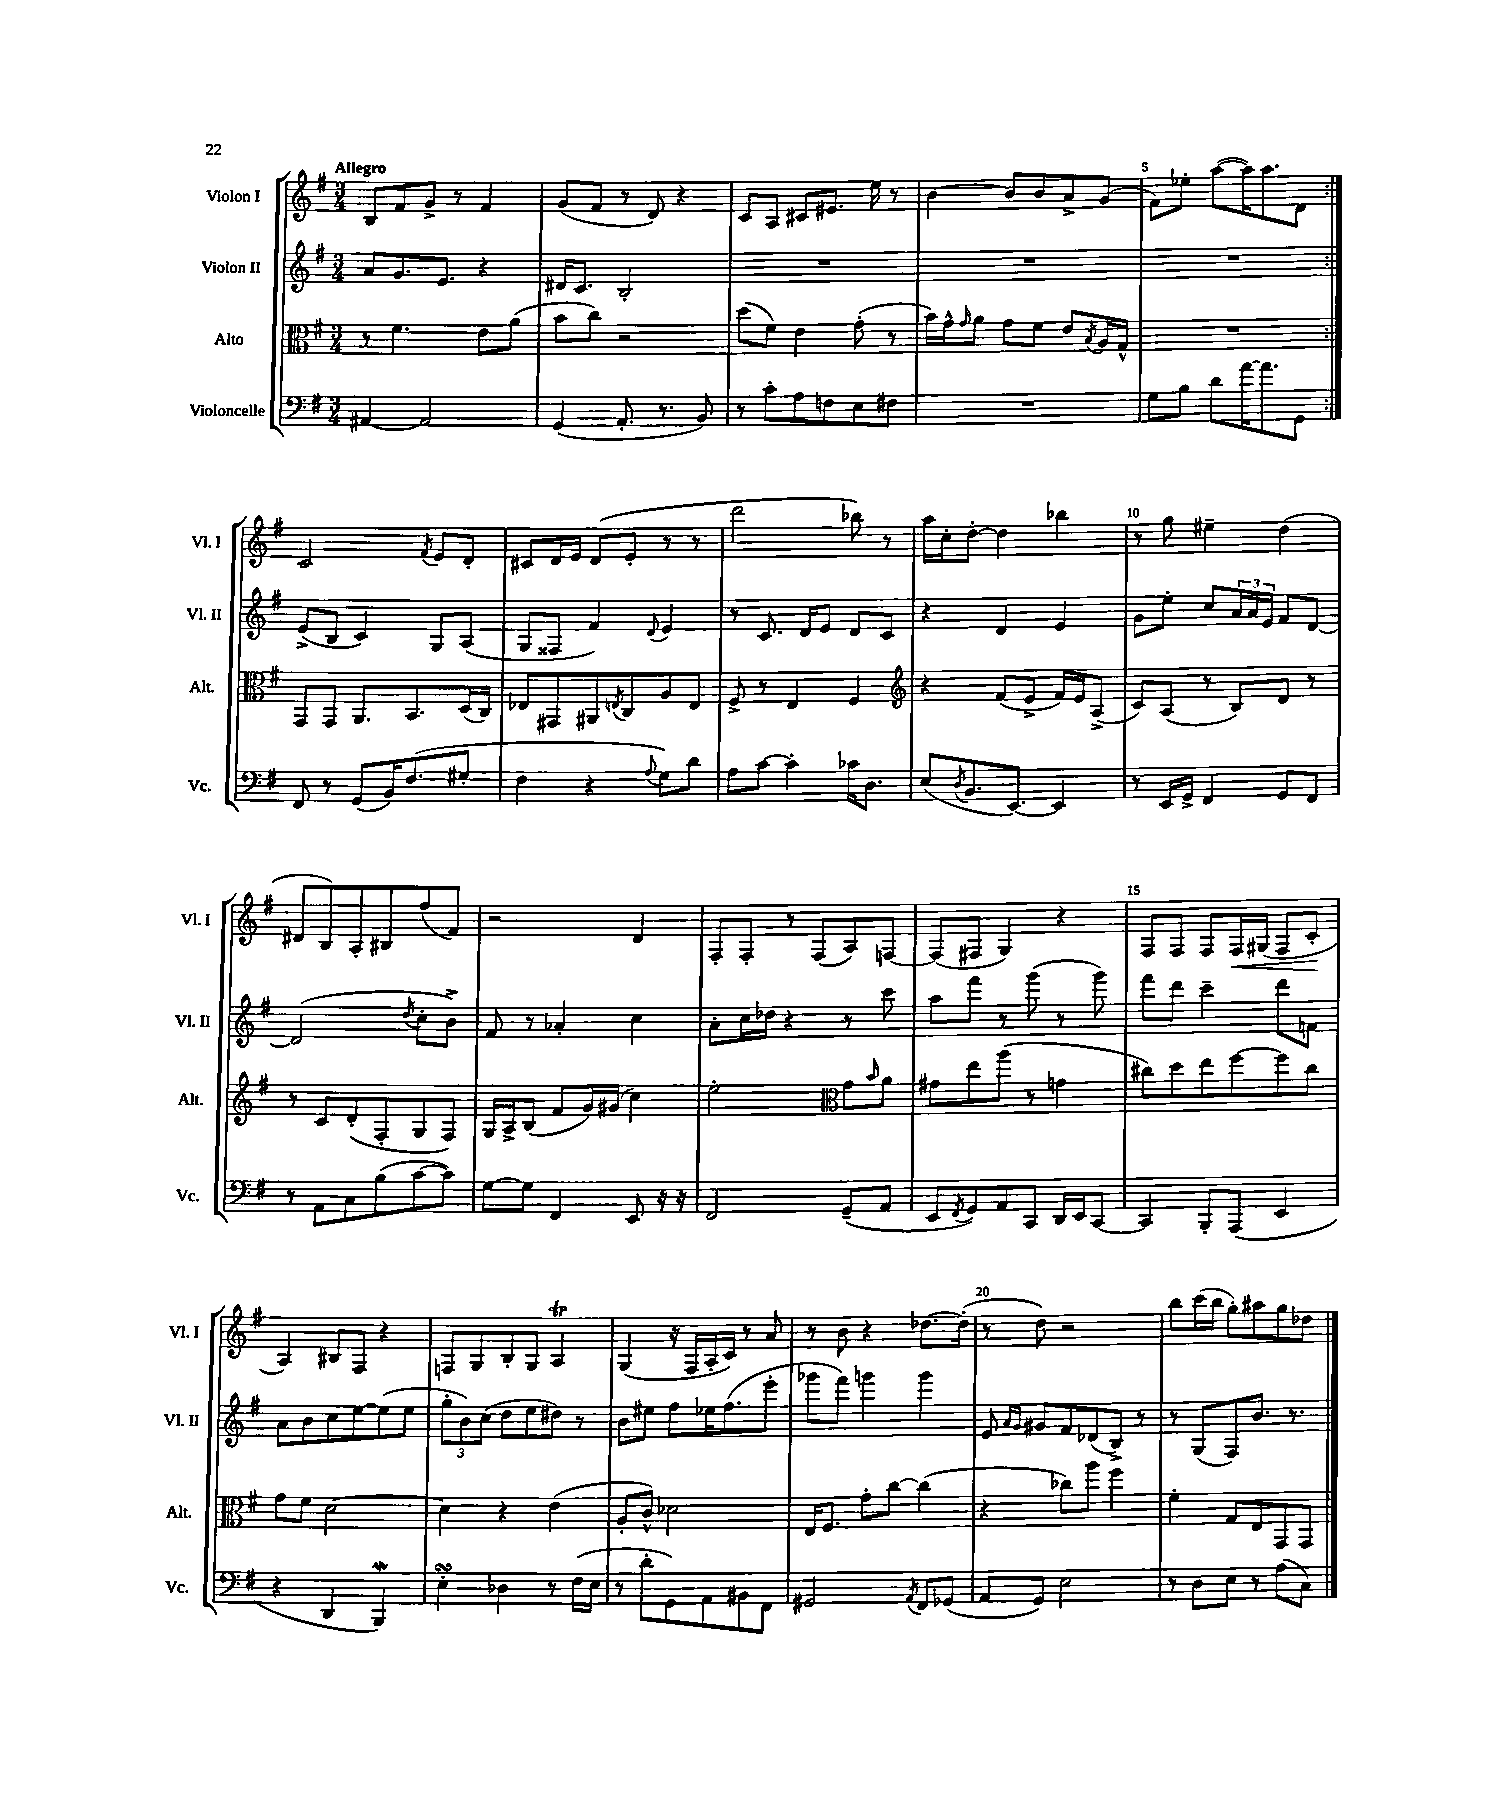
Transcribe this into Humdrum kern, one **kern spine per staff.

**kern	**kern	**kern	**kern	**dynam
*part4	*part3	*part2	*part1	*part1
*staff4	*staff3	*staff2	*staff1	*staff1
*I"Violoncelle	*I"Alto	*I"Violon II	*I"Violon I	*
*I'Vc.	*I'Alt.	*I'Vl. II	*I'Vl. I	*
*clefF4	*clefC3	*clefG2	*clefG2	*
*k[f#]	*k[f#]	*k[f#]	*k[f#]	*
*M3/4	*M3/4	*M3/4	*M3/4	*
=1	=1	=1	=1	=1
!	!	!	!LO:TX:a:B:t=Allegro	!
[4AA#X/	8r	8a/L	8B/L	.
.	4.f#\	8.g/	8f#/	.
2AA#/]	.	.	8g^/J	.
.	.	8.e/J	.	.
.	.	.	8r	.
.	8e\L	4r	4f#/	.
.	(8a\J	.	.	.
=2	=2	=2	=2	=2
(4GG/	8b\L	16d#X/KL	(8g/L	.
.	.	8.c/J	.	.
.	8cc\J)	.	8f#/J	.
8.AA'/	2r	2B'/	8r	.
.	.	.	8d/)	.
8.r	.	.	.	.
.	.	.	4r	.
8BB/)	.	.	.	.
=3	=3	=3	=3	=3
8r	(8dd\L	2.r	8c/L	.
8c'\L	8f#\J)	.	8A/J	.
8A\	4e\	.	8c#X/L	.
8Fn\	.	.	8.e#X/J	.
8E\	(8g'\	.	.	.
.	.	.	16ee\	.
8F#X\J	8r	.	8r	.
=4	=4	=4	=4	=4
2.r	16b\LL)	2.r	[4b\	.
.	16g^^\J	.	.	.
.	16qqg/	.	.	.
.	8a\J	.	.	.
.	8g\L	.	8b/L]	.
.	8f#\J	.	8b/	.
.	8e/L	.	8a^/	.
.	8qB/	.	.	.
.	16A/L	.	(8g/J	.
.	16G^^/JJ	.	.	.
=5	=5	=5	=5	=5
8G\L	2.r	2.r	8f#\L)	.
8B\J	.	.	8ee-X'\J	.
8d\L	.	.	([8aa\L	.
[16a\K	.	.	16aa\K])	.
8.a\]	.	.	8.aa\	.
8GG\J	.	.	8d\J	.
!!LO:LB:g=z
=6:|!	=6:|!	=6:|!	=6:|!	=6:|!
8FF#/	8GG/L	(8e^/L	2c/	.
8r	8GG/J	8B/J	.	.
(8GG/L	8.AA/L	4c/)	.	.
16BB/K)	.	.	.	.
(8.F#/	8.BB/	.	.	.
.	.	.	8qf#/	.
.	.	8G/L	8e/L	.
8G#X'/J	(16D/L	(8A/J	8d'/J	.
.	16C/JJ)	.	.	.
=7	=7	=7	=7	=7
4F#\	8E-X/L	8G/L	8c#X/L	.
.	8GG#X/	8F##X/J	16d/L	.
.	.	.	16e/JJ	.
4r	8AA#X/	4f#/)	(8d/L	.
.	8qEn/	.	.	.
.	8C/	.	8e'/J	.
8qqA/	.	8qqd/	.	.
8G\L)	8A/	4e/	8r	.
8d\J	8E/J	.	8r	.
=8	=8	=8	=8	=8
8A\L	8F#^/	8r	2ddd\	.
[8c\J	8r	8.c/	.	.
4c'\]	4E/	.	.	.
.	.	16d/KL	.	.
.	.	8e/J	.	.
16c-X\KL	4F#/	8d/L	8bb-X\)	.
8.D\J	.	.	.	.
.	.	8c/J	8r	.
=9	=9	=9	=9	=9
*	*clefG2	*	*	*
(8E/L	4r	4r	16aa\LL	.
.	.	.	16cc'\J	.
8qD/	.	.	.	.
8.BB/	.	.	[8dd'\J	.
.	(8f#/L	4d/	4dd\]	.
[8.EE/J)	.	.	.	.
.	8e^/J	.	.	.
4EE/]	16f#/LL)	4e/	4bb-X\	.
.	16e/J	.	.	.
.	(8A^/J	.	.	.
=10	=10	=10	=10	=10
8r	8c/L)	8g\L	8r	.
16EE/LL	(8A/J	8ee'\J	8gg\	.
16GG^/JJ	.	.	.	.
4FF#/	8r	8cc/L	4ee#X~\	.
.	8B/L)	24a/L	.	.
.	.	24a/	.	.
.	.	24e/JJ	.	.
8GG/L	8d/J	8f#/L	(4dd\	.
8FF#/J	8r	[8d/J	.	.
!!LO:LB:g=z
=11	=11	=11	=11	=11
8r	8r	(2d/]	8d#X/L	.
8AA\L	8c/L	.	8B/)	.
8C\	(8d'/	.	8A'/	.
(8B\	8F#'/	.	8B#X/	.
.	.	8qdd/	.	.
[8c\	8G/	8cc'\L	(8ff#/	.
8c\J])	8F#/J)	8b^\J)	8f#/J)	.
=12	=12	=12	=12	=12
[8G\L	16G/LL	8f#/	2r	.
.	16A^/J	.	.	.
8G\J]	(8B/J	8r	.	.
4FF#/	8f#/L	4a-X'/	.	.
.	16g/L)	.	.	.
.	(16g#X/JJ	.	.	.
8EE/	4cc\)	4cc\	4d/	.
16r	.	.	.	.
16r	.	.	.	.
=13	=13	=13	=13	=13
2FF#/	2ee'\	8a'\L	8F#'/L	.
.	.	16cc\L	8F#'/J	.
.	.	16dd-X\JJ	.	.
.	.	4r	8r	.
.	.	.	(8F#/L	.
*	*clefC3	*	*	*
(8GG~/L	8g\L	8r	8A/)	.
.	16qqb/	.	.	.
8AA/J	8a\J	8ccc\	[8Fn/J	.
=14	=14	=14	=14	=14
8EE/L	8g#X\L	8aa\L	(8F/L]	.
8qFF#/	.	.	.	.
8GG/)	8ee\	8fff#\J	8F#X/J	.
8AA/	(8aa\J	8r	4G/)	.
8CC/J	8r	(8ggg\	.	.
16DD/LL	4gn\	8r	4r	.
16EE/J	.	.	.	.
[8CC/J	.	8ggg\)	.	.
=15	=15	=15	=15	=15
4CC/]	8cc#X\L)	8fff#\L	8F#/L	.
.	8dd\	8ddd\J	8F#/J	.
8BBB'/L	8ee\	4ccc~\	8F#/L	.
!	!	!	!	!LO:HP:b
(8AAA/J	[8ff#\	.	16F#/L	<
.	.	.	(16G#X/JJ	.
4EE/	8ff#\]	8ddd\L	8F#/L	.
.	8cc#\J	8fn\J	8c'/J	.
.	.	.	.	[
!!LO:LB:g=z
=16	=16	=16	=16	=16
4r	8g\L	8a\L	4A/)	.
.	8f#\J	8b\	.	.
4DD/	[2d\	8cc\	8B#X/L	.
.	.	[8ee\	8F#/J	.
4BBBW/)	.	(8ee\]	4r	.
.	.	8ee\J	.	.
=17	=17	=17	=17	=17
4EsSSS'\	4d\]	12gg'\L	8Fn/L	.
.	.	12b\)	.	.
.	.	.	8G/	.
.	.	(12cc\J	.	.
4D-X\	4r	8dd\L	8B'/	.
.	.	8ee\	8G/J	.
8r	(4e\	8dd#X\J)	4AT/	.
(16F#\LL	.	8r	.	.
16E\JJ	.	.	.	.
=18	=18	=18	=18	=18
8r	8A'/L	8b\L	(4G/	.
8d'\L	8c^^/J)	8ee#X\J	.	.
8GG\)	2d-X\	8ff#\L	16r	.
.	.	.	16F#/LL	.
8AA\	.	16ee-X\K	16A'/	.
.	.	(8.ff#\	16c/JJ)	.
8BB#X\	.	.	8r	.
8FF#\J	.	8eee'\J	8a/	.
=19	=19	=19	=19	=19
2GG#X/	16E/KL	8ggg-X\L	8r	.
.	8.F#/J	.	.	.
.	.	8fff#\J)	8b\	.
.	8g'\L	4gggn\	4r	.
.	[8cc\J	.	.	.
8qAA/	.	.	.	.
8FF#/L	(4cc\]	4ggg\	[8.dd-X\L	.
(8GG-X/J	.	.	.	.
.	.	.	(16dd-'\Jk]	.
=20	=20	=20	=20	=20
8AA/L	4r	8e/	8r	.
.	.	16qqa/LL	.	.
.	.	16qqg/JJ	.	.
8GG/J)	.	8g#X/L	8dd\)	.
2E\	8cc-X\L)	8f#/	2r	.
.	8aa\J	(8d-X/	.	.
.	4ff#\	8B^/J)	.	.
.	.	8r	.	.
=21	=21	=21	=21	=21
8r	4f#'\	8r	8bb\L	.
8D\L	.	(8G/L	(16ccc\L	.
.	.	.	16bb\JJ	.
8E\J	8G/L	8F#/)	8gg'\L)	.
8r	8E/	8.b/J	8aa#X\	.
(8A\L	8GG/	.	8gg\	.
.	.	8.r	.	.
8C\J)	8GG/J	.	8dd-X\J	.
==	==	==	==	==
*-	*-	*-	*-	*-
